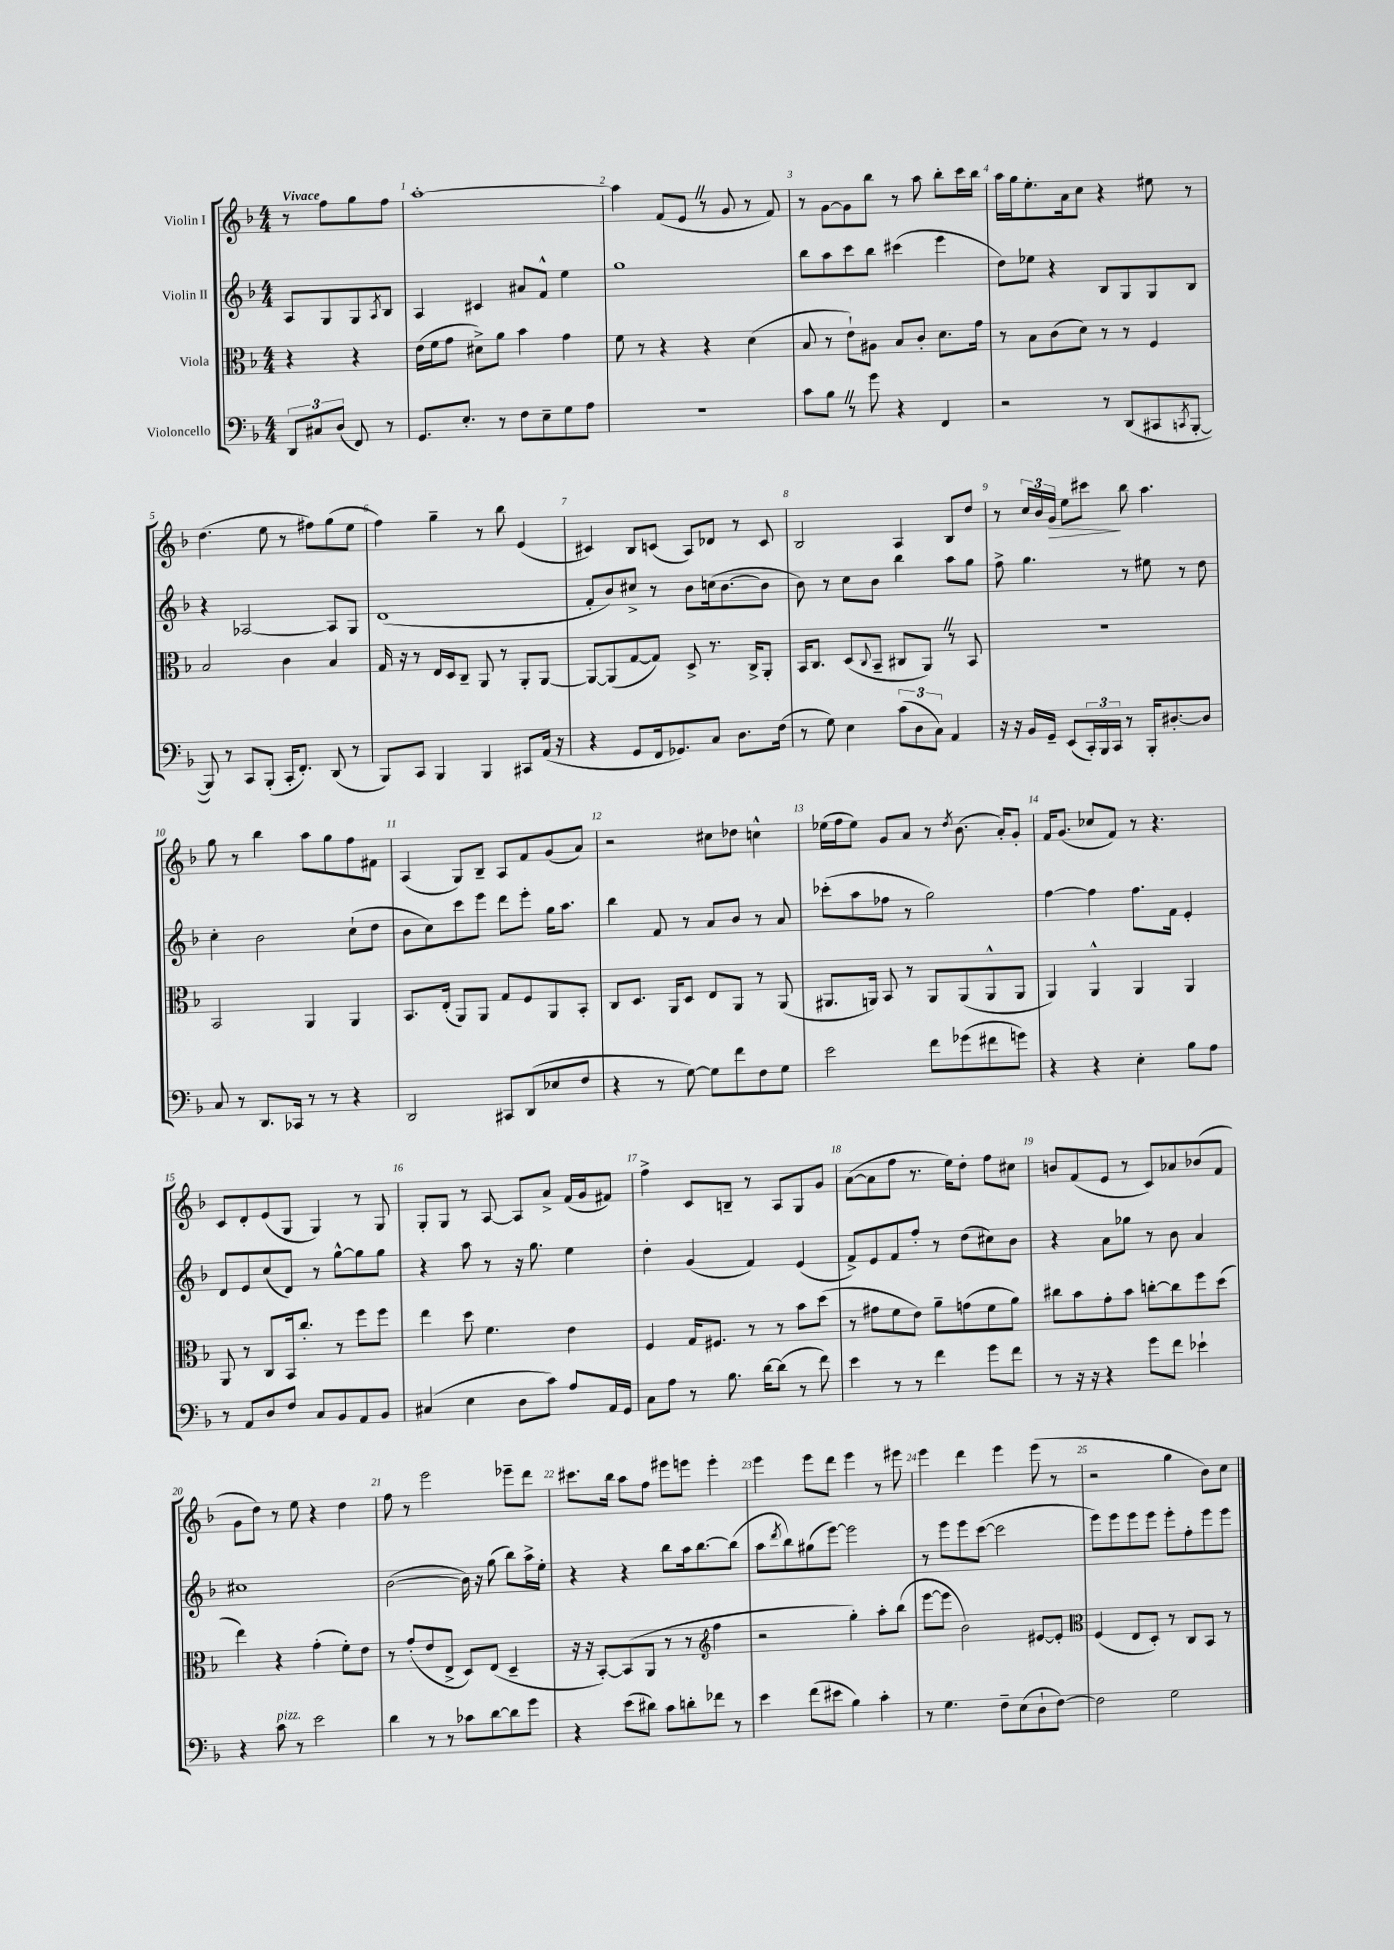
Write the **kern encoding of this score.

**kern	**kern	**kern	**kern
*staff4	*staff3	*staff2	*staff1
*clefF4	*clefC3	*clefG2	*clefG2
*k[b-]	*k[b-]	*k[b-]	*k[b-]
*M4/4	*M4/4	*M4/4	*M4/4
12DD	4r	8A	8r
12C#	.	.	.
.	.	8G	8ff
(12D	.	.	.
8FF)	4r	8G	8gg
.	.	8qA	.
8r	.	8B-	8ff
=	=	=	=
8.GG	(16e	4A	[1aa'
.	16f	.	.
.	8g	.	.
8.E'	.	.	.
.	8d#^)	4c#	.
8r	8a	.	.
8F	4b-	8a#	.
8E~	.	8f^^	.
8G	4g	4ee	.
8A	.	.	.
=	=	=	=
1r	8f	1gg	4aa]
.	8r	.	.
.	4r	.	(8f
.	.	.	8e
.	4r	.	8r
.	.	.	8g
.	(4d	.	8r
.	.	.	8f)
=	=	=	=
8c	8B-	8bb-	8r
8B-	8r	8aa	[8g
8r	8e`)	8ccc	8g]
8g	8A#	8bb-	8bb-
4r	8B-	(4ccc#	8r
.	8c'	.	8aa
4FF	8.d	4eee	8bb-'
.	.	.	16ccc
.	16g	.	16bb-
=	=	=	=
2r	8r	8dd)	16aa
.	.	.	16gg
.	8B-	8ee-	8.ee'
.	(8c	4r	.
.	.	.	16a
.	8d)	.	8cc
8r	8r	8B-	4r
(8DD	8r	8G	.
8CC#	4F	8G	8ee#
8qCC	.	.	.
[8BBB-'	.	8B-	8r
=	=	=	=
8BBB-])	2B-	4r	(4.dd
8r	.	.	.
8CC	.	[2A-	.
(8BBB-'	.	.	8ee
16CC'	4c	.	8r
8.FF')	.	.	.
.	.	.	8ff#)
(8DD	4B-	8A-]	(8gg
8r	.	8G	8ee
=	=	=	=
8BBB-)	16G	(1d	4ff)
.	16r	.	.
8CC	8r	.	.
4BBB-	16E	.	4gg~
.	16D	.	.
.	8C~	.	.
4BBB-	8AA	.	8r
.	8r	.	8bb-
8CC#	8AA'	.	(4e
(16AA	[8AA	.	.
16r	.	.	.
=	=	=	=
4r	8AA_	8f'	4c#)
.	(8AA]	8b-)	.
8GG	[8G	8cc#^	8B-
16FF	8G])	8r	(8c
8.GG-)	.	.	.
.	8D^	8b-	8A)
8C	8.r	(16cc	8d-
.	.	[8.b-	.
8.D	.	.	8r
.	16C^	.	.
.	8AA'	8b-]	8c
(16F	.	.	.
=	=	=	=
8r	16BB-	8b-)	2B-
.	8.C	.	.
8G)	.	8r	.
4E	(8D	8cc	.
.	8qqC	.	.
.	8BB-~	8b-	.
(12c	8C#	4bb-	4A
12D	.	.	.
.	8AA)	.	.
12C)	.	.	.
4AA	8r	8aa	8B-
.	8BB-	8gg	8dd
=	=	=	=
16r	1r	8ff^	8r
16r	.	.	.
16BB-	.	4.gg	24cc
.	.	.	24b-
16GG~	.	.	.
.	.	.	24g
(8EE	.	.	8ee
24CC')	.	.	8ccc#
24BBB-	.	.	.
24CC	.	.	.
8r	.	8r	8bb-
16BBB-'	.	8ee#	4.aa
[8.D#'	.	.	.
.	.	8r	.
8D#]	.	8dd	.
=	=	=	=
8C	2BB-	4cc'	8gg
8r	.	.	8r
8.DD	.	2b-	4bb-
16CC-	.	.	.
8r	4AA	.	8aa
8r	.	.	8gg
4r	4AA	(8cc`	8ff
.	.	8dd	8f#
=	=	=	=
2DD	8.BB-	8b-	(4A
.	.	8cc)	.
.	(16E'	.	.
.	8AA)	8ccc	8G)
.	8AA	8eee	8B-~
8CC#	8G	8ddd	8A
(8DD	8F	8eee'	8f
8E-	8AA	16gg	(8g
.	.	8.aa	.
8F	8BB-'	.	8a)
=	=	=	=
4r	8C	4bb-	2r
.	8.D	.	.
8r	.	8f	.
.	16AA	.	.
[8G)	8D	8r	.
8G]	8E	8a	8cc#
8f	8AA	8b-	8dd-
8F	8r	8r	4cc^^
8G	(8AA	8a	.
=	=	=	=
2e	8.AA#	(8ccc-'	(16ee-
.	.	.	16ff
.	.	8aa	8ee-)
.	16AA)	.	.
.	8BB-	8ff-	8g
.	8r	8r	8a
8f	8AA	2gg)	8r
.	.	.	8qdd
(8g-	(8AA	.	(8.b-
8f#	8AA^^	.	.
.	.	.	16a')
8g)	8AA	.	8g'
=	=	=	=
4r	4AA)	[4ff	16f
.	.	.	(8.g
4r	4AA^^	4ff]	8cc-
.	.	.	8f)
4E'	4AA	8.ff	8r
.	.	.	4.r
.	.	16f	.
8B-	4AA	4e'	.
8A	.	.	.
=	=	=	=
8r	8AA	8d	8c
8AA	8r	8e	8d'
8D	8C	(8cc	(8e
8F	16BB-	8d)	8G
.	8.cc'	.	.
8C	.	8r	4G)
8BB-	8r	[8gg^^	.
8AA	8ff	8gg]	8r
8BB-	8ff	8gg	8G
=	=	=	=
(4C#	4ee	4r	8G'
.	.	.	8G
4E	8dd	8aa	8r
.	4.f	8r	[8A
8D	.	16r	8A]
.	.	8.gg	.
8c)	.	.	8a^
8A	4e	4ee	(16f
.	.	.	16g
16AA	.	.	8f#)
16GG	.	.	.
=	=	=	=
8C	4F	4dd'	4ff^
8A	.	.	.
8r	16G	(4g	8c
.	8.F#	.	.
8.B-	.	.	8B~
.	8r	4f)	8r
[16d	.	.	.
(8d]	8r	.	8A
8r	8b-	(4e	8G
8f)	(8dd	.	8g
=	=	=	=
4e	8r	8f^)	([8a
.	8g#	8e	8a]
8r	8f	8f	8ff
8r	8e)	8ff'	8.r
4f	8a~	8r	.
.	.	.	16ee)
.	(8g	(8dd	8dd'
8g	8f	8cc#)	8ff
8f	8a)	8b-	8cc#
=	=	=	=
8r	8cc#	4r	8b
16r	8b-	.	(8f
16r	.	.	.
4r	8g'	8a	8e
.	8b-	8gg-	8r
8g	[8cc'	8r	8c)
8f	8cc]	8b-	8a-
4e-`	8ff	4a	(8b-
.	(8dd	.	8f
=	=	=	=
4r	4ee)	1cc#	8g
.	.	.	8dd)
8c	4r	.	8r
8r	.	.	8ee
2e	(4g'	.	4r
.	8f')	.	4dd
.	8e	.	.
=	=	=	=
4d	8r	([2b-	8ff
.	(8g'	.	8r
8r	8e	.	2eee
8r	8E^	.	.
8c-	8D)	16b-])	.
.	.	16r	.
[8d	(8E	(8gg	.
8d]	4D~	8bb-)	8eee-~
8g	.	16aa^	8ddd
.	.	16ee'	.
=	=	=	=
4r	16r	4r	8.ccc#
.	16r	.	.
.	[8BB-')	.	.
.	.	.	16bb-
(8e	(8BB-]	4r	8aa
8d#)	8AA	.	8ff
8c	8r	8bb-	8eee#
8d'	8r	16aa	8eee
.	.	[8.bb-	.
*	*clefG2	*	*
8f-	4ff	.	4eee'
8r	.	(8bb-]	.
=	=	=	=
4e	2r	8aa	4eee
.	.	8qddd	.
.	.	8bb-)	.
(8f	.	(8gg#	8eee
8e#	.	[8eee)	8ddd
4B-)	4gg')	2eee]	4eee
4c'	8aa'	.	8r
.	(8bb-	.	8eee#
=	=	=	=
8r	[8eee	8r	4eee
4.G	8eee]	8eee	.
.	2b-)	8eee	4ddd
.	.	([8ccc	.
8F~	.	2ccc]	4eee
(8E	.	.	.
8D`	[8e#	.	(8eee
[8F)	8e#']	.	8r
=	=	=	=
*	*clefC3	*	*
2F]	(4F	8eee)	2r
.	.	8eee	.
.	8E	8eee	.
.	8D')	8eee	.
2G	8r	8eee'	4gg
.	8C	8ff'	.
.	8BB-	8eee	8b-)
.	8r	8eee	8cc
==	==	==	==
*-	*-	*-	*-
